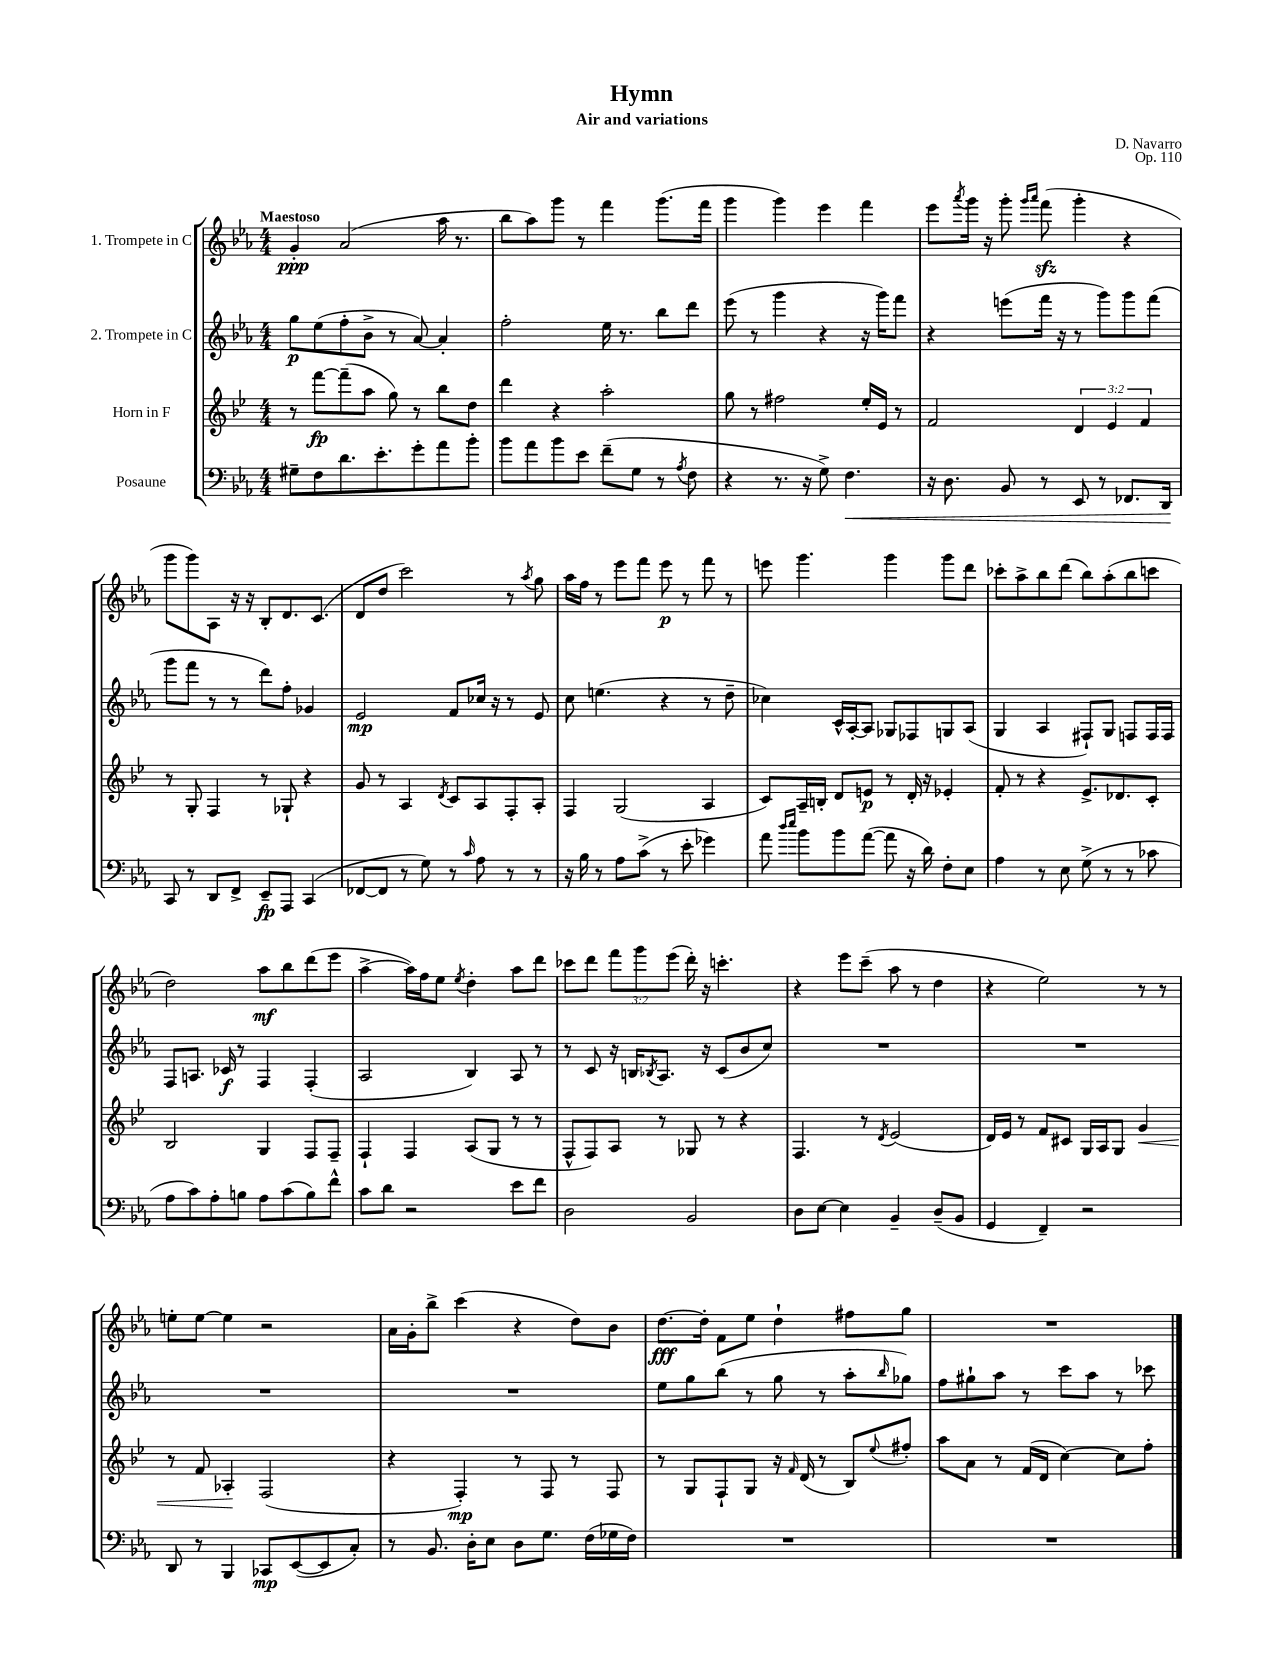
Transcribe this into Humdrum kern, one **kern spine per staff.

**kern	**kern	**kern	**kern
*staff4	*staff3	*staff2	*staff1
*clefF4	*clefG2	*clefG2	*clefG2
*k[b-e-a-]	*k[b-e-]	*k[b-e-a-]	*k[b-e-a-]
*M4/4	*M4/4	*M4/4	*M4/4
8G#~	8r	8gg	4g'
8F	[8fff	(8ee-	.
8.d	(8fff~]	8ff'	(2a-
.	8aa	8b-^	.
8.e-'	.	.	.
.	8gg)	8r	.
8g'	8r	[8a-)	.
8a-	8bb-	4a-']	16aa-
.	.	.	8.r
8b-'	8dd	.	.
=	=	=	=
8b-	4ddd	2ff'	8bb-
8a-	.	.	8aa-)
8b-	4r	.	8ggg
8e-	.	.	8r
(8f~	2aa'	16ee-	4fff
.	.	8.r	.
8G	.	.	.
8r	.	8bb-	(8.ggg
8qA-	.	.	.
8F	.	8ddd	.
.	.	.	16fff
=	=	=	=
4r	8gg	(8eee-	4ggg
.	8r	8r	.
8.r	2ff#	4ggg	4ggg)
16r	.	.	.
8G^)	.	4r	4eee-
4.F	.	.	.
.	16ee-'	16r	4fff
.	16e-	16ggg)	.
.	8r	8fff	.
=	=	=	=
16r	2f	4r	8eee-
8.D	.	.	.
.	.	.	8qaaa-
.	.	.	16ggg
.	.	.	16r
8BB-	.	(8eee	8ggg'
.	.	.	16qqggg
.	.	.	16qqaaa-
8r	.	16fff	(8fff
.	.	16r	.
8EE-	6d	8r	4ggg'
8r	.	8ggg)	.
.	6e-	.	.
8.FF-	.	8ggg	4r
.	6f	.	.
.	.	(8fff	.
16DD	.	.	.
=	=	=	=
8CC	8r	8ggg	8ggg
8r	8G'	8fff	8ggg)
8DD	4F	8r	8A-
8FF^	.	8r	16r
.	.	.	16r
8EE-~	8r	8ddd)	8B-'
8AAA-	8G-`	8ff'	8.d
(4CC	4r	4g-	.
.	.	.	(8.c
=	=	=	=
[8FF-	8g	2e-	8d
8FF-]	8r	.	8dd
8r	4A	.	2ccc)
8G)	.	.	.
.	8qd	.	.
8r	8c	8f	.
16qqc	.	.	.
8A-	8A	16cc-	.
.	.	16r	.
8r	8F'	8r	8r
.	.	.	8qaa-
8r	8A'	8e-	8gg
=	=	=	=
16r	4F	8cc	16aa-
16B-	.	.	16ff
8r	.	(4.ee	8r
8A-	(2G	.	8eee-
(8c^	.	.	8fff
8r	.	4r	8eee-
8e-'	.	.	8r
4g-)	4A	8r	8fff
.	.	8dd~	8r
=	=	=	=
8a-	8c)	4cc-)	8eee
16qqdd	.	.	.
16qqee-	.	.	.
8b-	16A~	.	4.ggg
.	16B'	.	.
8b-	8d	16c^^	.
.	.	[16A-'	.
([8a-	8e	8A-]	.
8a-]	8r	8G-	4ggg
16r	16d'	8F-	.
16d)	16r	.	.
8F'	4e-'	8G	8ggg
8E-	.	(8A-	8ddd
=	=	=	=
4A-	8f'	4G	8ccc-'
.	8r	.	8aa-^
8r	4r	4A-	8bb-
8E-	.	.	(8ddd
(8G^	8.e-^	8F#`)	8bb-)
8r	.	8G	(8aa-'
.	8.d-	.	.
8r	.	8F	8bb-
8c-	8c'	16F	8ccc
.	.	16F	.
=	=	=	=
8A-	2B-	8F	2dd)
8c)	.	8.A	.
8A-'	.	.	.
.	.	16c-	.
8B	.	8r	.
8A-	4G	4F	8aa-
(8c	.	.	8bb-
8B)	8F	(4F'	(8ddd
8f^^	8F~	.	8eee-
=	=	=	=
8c	4F`	2A-	[4aa-^
8d	.	.	.
2r	4F	.	16aa-])
.	.	.	16ff
.	.	.	8ee-
.	.	.	8qee-
.	(8A	4B-)	4dd'
.	8G	.	.
8e-	8r	8A-	8aa-
8f	8r	8r	8ddd
=	=	=	=
2D	8F^^	8r	8ccc-
.	8F)	8c	8ddd
.	8A	16r	12fff
.	.	16B	.
.	.	.	12ggg
.	.	8qB-	.
.	8r	8.A-	.
.	.	.	(12eee-
2BB-	8G-	.	16ddd')
.	.	16r	16r
.	8r	(8c	4.ccc'
.	4r	8b-	.
.	.	8cc)	.
=	=	=	=
8D	4.F	1r	4r
[8E-	.	.	.
4E-]	.	.	8eee-
.	8r	.	(8ccc~
.	8qd	.	.
4BB-~	(2e-	.	8aa-
.	.	.	8r
(8D~	.	.	4dd
8BB-	.	.	.
=	=	=	=
4GG	16d)	1r	4r
.	16e-	.	.
.	8r	.	.
4FF~)	8f	.	2ee-)
.	8c#	.	.
2r	16G	.	.
.	16A	.	.
.	8G	.	.
.	4g	.	8r
.	.	.	8r
=	=	=	=
8DD	8r	1r	8ee'
8r	8f	.	[8ee
4BBB-	4A-'	.	4ee]
8CC-	(2F	.	2r
([8EE-	.	.	.
8EE-]	.	.	.
8C')	.	.	.
=	=	=	=
8r	4r	1r	16a-
.	.	.	16g'
8.BB-	.	.	8bb-^
.	4F')	.	(4ccc
16D'	.	.	.
8E-	.	.	.
8D	8r	.	4r
8.G	8F	.	.
.	8r	.	8dd)
(16F	.	.	.
16G-	8F	.	8b-
16F)	.	.	.
=	=	=	=
1r	8r	8ee-	[8.dd
.	8G	8gg	.
.	.	.	16dd']
.	8F`	(8bb-	8f
.	8G	8r	8ee-
.	16r	8gg	4dd`
.	16qqf	.	.
.	(16d	.	.
.	8r	8r	.
.	8B-)	8aa-'	8ff#
.	8qqee-	16qqbb-	.
.	8ff#'	8gg-)	8gg
=	=	=	=
1r	8aa	8ff	1r
.	8a	8gg#`	.
.	8r	8aa-	.
.	(16f	8r	.
.	16d	.	.
.	[4cc)	8ccc	.
.	.	8aa-	.
.	8cc]	8r	.
.	8ff'	8ccc-	.
==	==	==	==
*-	*-	*-	*-
